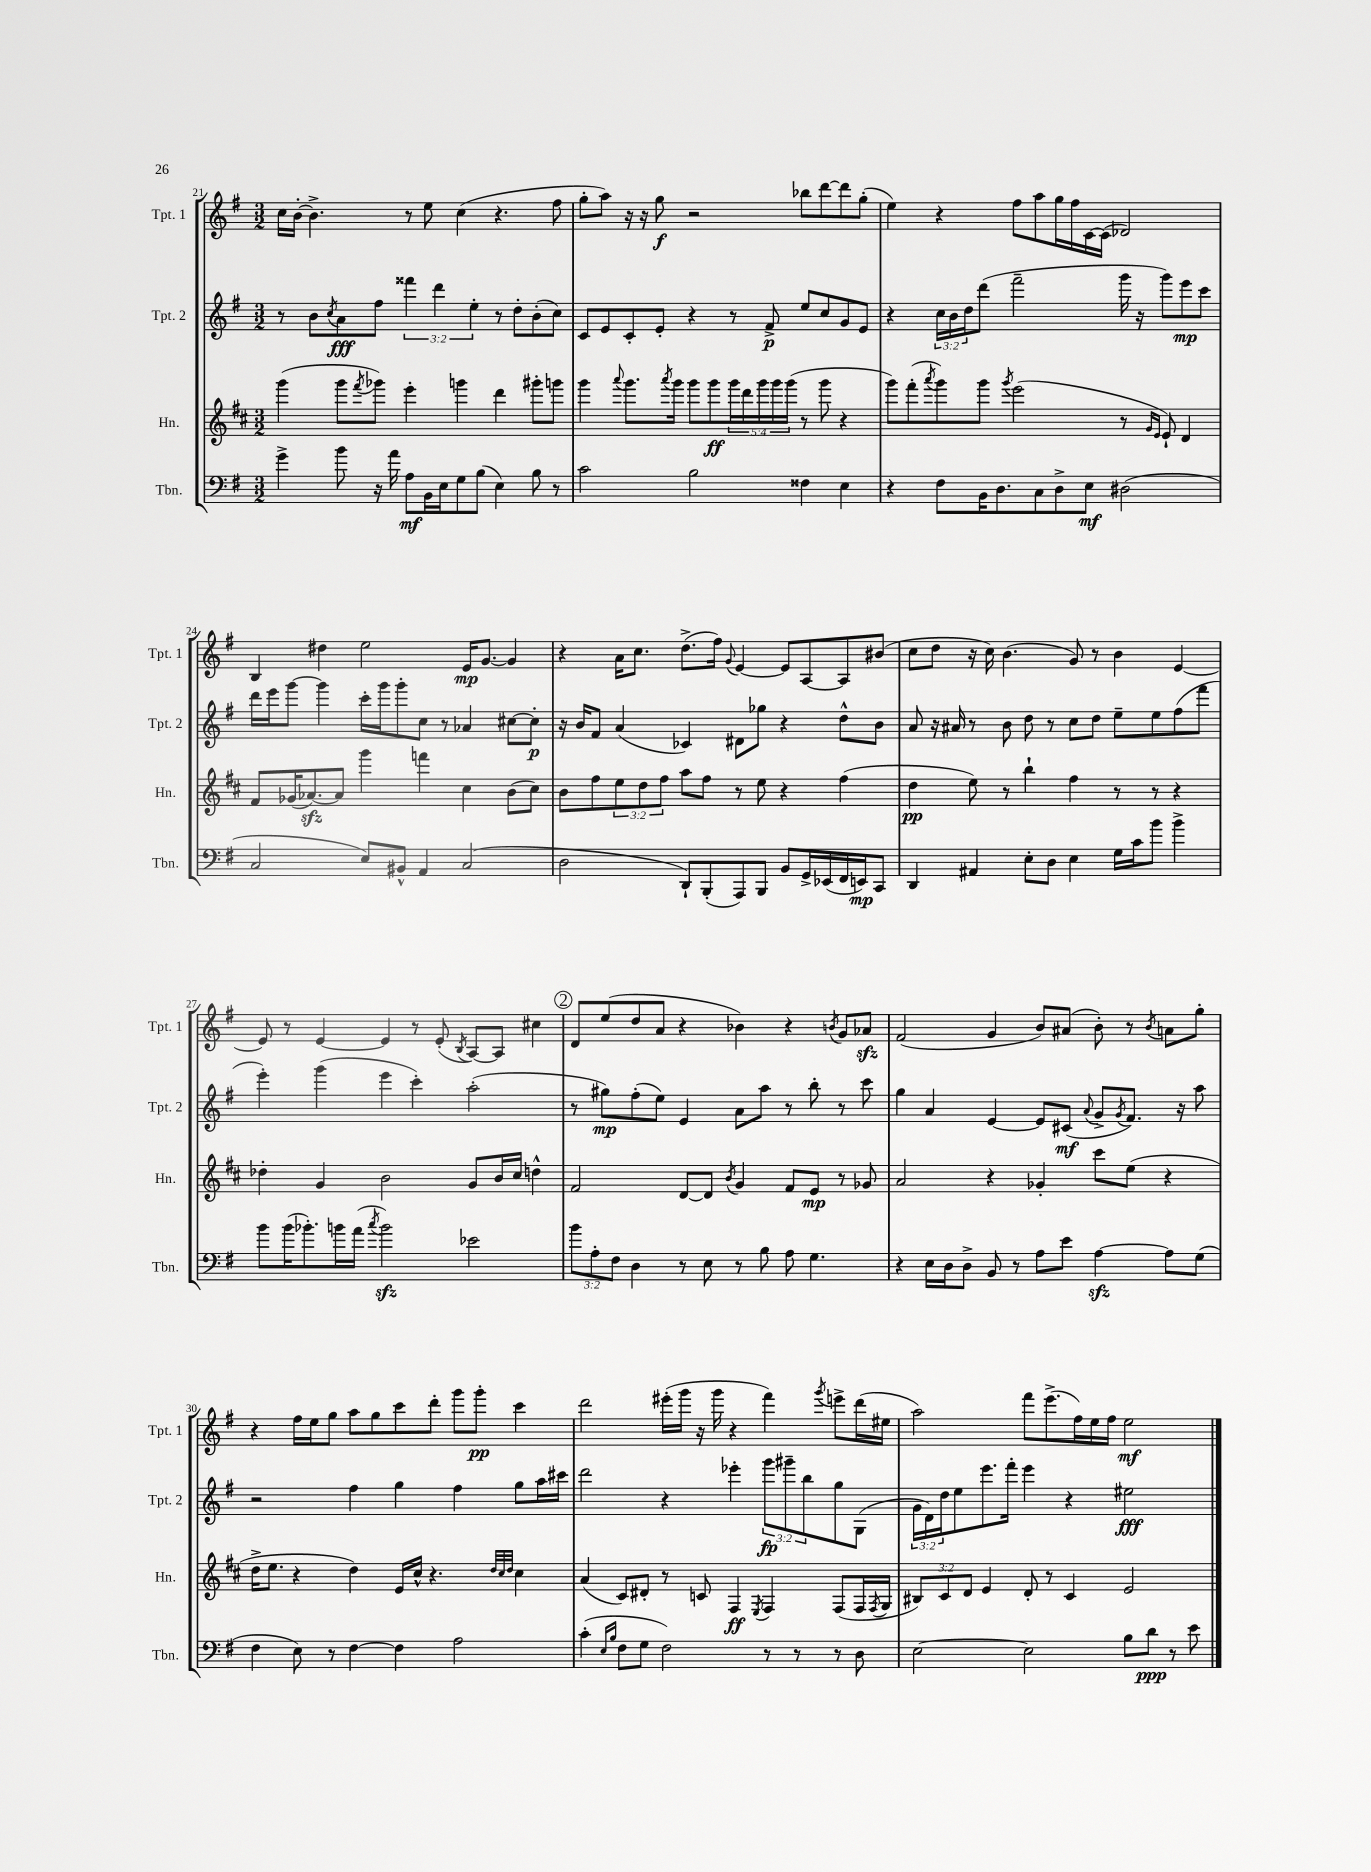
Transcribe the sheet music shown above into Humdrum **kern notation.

**kern	**kern	**kern	**kern
*staff4	*staff3	*staff2	*staff1
*clefF4	*clefG2	*clefG2	*clefG2
*k[f#]	*k[f#c#]	*k[f#]	*k[f#]
*M3/2	*M3/2	*M3/2	*M3/2
4g^	(4ggg	8r	16cc
.	.	.	[16b'
.	.	8b	4.b^]
.	.	8qcc	.
8b	8ggg	8a	.
.	8qfff#	.	.
16r	8ggg-)	8ff#	.
16a	.	.	.
8A	4eee'	6fff##	8r
16BB	.	.	8ee
.	.	6ddd	.
16E	.	.	.
8G	4ggg	.	(4cc
.	.	6ee'	.
(8B	.	.	.
4E)	4ddd	8r	4.r
.	.	8dd'	.
8B	8ggg#'	(8b'	.
8r	8ggg	8cc)	8ff#
=	=	=	=
2c	4ggg	8c	8gg'
.	.	8e	8aa)
.	8qqaaa	.	.
.	8.ggg	8c'	16r
.	.	.	16r
.	.	8e'	8gg
.	8qaaa	.	.
.	16ggg	.	.
2B	8ggg	4r	2r
.	8ggg	.	.
.	20ggg	8r	.
.	20ddd	.	.
.	20ggg	.	.
.	.	8f#^	.
.	20ggg	.	.
.	(20ggg	.	.
4F##	8r	8ee	8bb-
.	8ggg	8cc	[8ddd
4E	4r	8g	8ddd]
.	.	8e	(8gg'
=	=	=	=
4r	8ggg)	4r	4ee)
.	(8fff#'	.	.
.	8qaaa	.	.
8F#	8ggg)	24cc	4r
.	.	24b	.
.	.	24dd	.
16BB	8ggg	(8ddd	.
8.D	.	.	.
.	8qggg	.	.
.	(2eee	2fff#~	8ff#
8C	.	.	8aa
8D^	.	.	16gg
.	.	.	16ff#
8E	.	.	[16c
.	.	.	(16c]
(2D#	8r	16ggg	2d-)
.	.	16r	.
.	16qqg	.	.
.	16qqe	.	.
.	8e`)	8ggg)	.
.	4d	8eee	.
.	.	8ccc	.
=	=	=	=
2C	8f#	16ddd	4B
.	.	16eee	.
.	(16g-	[8ggg	.
.	[8.a-)	.	.
.	.	4ggg]	4dd#
.	8a-]	.	.
8E)	4ggg	16ccc'	2ee
.	.	16ggg	.
8BB#^^	.	8ggg'	.
4AA	4fff	8cc	.
.	.	8r	.
(2C	4cc#	4a-	16e
.	.	.	[8.g
.	(8b	[8cc#	4g]
.	8cc#)	8cc#']	.
=	=	=	=
2D	8b	16r	4r
.	.	16b	.
.	8ff#	8f#	.
.	12ee	(4a	16a
.	.	.	8.cc
.	12dd	.	.
.	12ff#	.	.
8DD`)	8aa	4c-)	(8.dd^
(8BBB'	8ff#	.	.
.	.	.	16ff#)
.	.	.	8qqg
8AAA)	8r	8d#	[4e
8BBB	8ee	8gg-	.
8BB	4r	4r	8e]
16GG^	.	.	[8A
(16EE-	.	.	.
16FF#	(4ff#	8dd^^	8A]
16EE)	.	.	.
8CC	.	8b	(8b#
=	=	=	=
4DD	4dd	8a	8cc
.	.	16r	8dd
.	.	16a#	.
4AA#	8ee)	8r	16r
.	.	.	16cc)
.	8r	8b	(4.b
8E'	4bb`	8dd	.
8D	.	8r	.
4E	4ff#	8cc	8g)
.	.	8dd	8r
16G	8r	8ee~	4b
16c	.	.	.
8b	8r	8ee	.
4b^	4r	(8ff#	[4e
.	.	8fff#	.
=	=	=	=
8b	4dd-'	4eee')	8e]
(16b	.	.	8r
8.b-')	.	.	.
.	4g	(4ggg	[4e
16b	.	.	.
(16a	.	.	.
8qcc	.	.	.
2b)	2b	4eee	4e]
.	.	4ccc')	8r
.	.	.	(8e'
.	.	.	8qB
2e-	8g	(2aa'	[8A)
.	16b	.	8A]
.	16cc#	.	.
.	4dd^^	.	4cc#
=	=	=	=
12b	2f#	8r	8d
12A'	.	.	.
.	.	8gg#)	(8ee
12F#	.	.	.
4D	.	(8ff#'	8dd
.	.	8ee)	8a
8r	[8d	4e	4r
8E	8d]	.	.
.	8qb	.	.
8r	4g	8a	4b-)
8B	.	8aa	.
8A	8f#	8r	4r
4.G	8e	8bb'	.
.	.	.	8qb
.	8r	8r	8g
.	8g-	8ccc	8a-
=	=	=	=
4r	2a	4gg	(2f#
16E	.	4a	.
16D	.	.	.
8D^	.	.	.
8BB	4r	[4e	4g
8r	.	.	.
8A	4g-'	8e]	8b)
8e	.	(8c#	(8a#
.	.	8qqa	.
[4A	8ccc#	8g^	8b')
.	.	8qg	.
.	(8ee	8.f#)	8r
.	.	.	8qb
8A]	4r	.	8a
.	.	16r	.
(8G	.	8aa	8gg'
=	=	=	=
4F#	16dd^	2r	4r
.	8.ee	.	.
8E)	4r	.	16ff#
.	.	.	16ee
8r	.	.	8gg
[4F#	4dd)	4ff#	8aa
.	.	.	8gg
4F#]	16e	4gg	8ccc
.	16cc#^^	.	.
.	4.r	.	8ddd'
2A	.	4ff#	8ggg
.	.	.	8ggg'
.	32qqdd	.	.
.	32qqcc#	.	.
.	32qqdd	.	.
.	4cc#	8gg	4ccc
.	.	16aa	.
.	.	16ccc#	.
=	=	=	=
(4c'	(4a	2ddd	2ddd
16qqE	.	.	.
16qqB	.	.	.
8F#	8c#)	.	.
8G	8d#'	.	.
2F#)	8r	4r	(16eee#'
.	.	.	16ggg
.	8c	.	16r
.	.	.	16ggg
.	4F#	4eee-'	4r
.	8qE	.	.
8r	4F#	12ggg	4fff#)
.	.	12ggg#~	.
8r	.	.	.
.	.	12bb	.
.	.	.	8qggg
8r	(8F#	8gg	8eee^
8D	16F#	(8G	(16ddd
.	8qF#	.	.
.	16G	.	16ee#
=	=	=	=
[2E	12B#)	24g	2aa)
.	.	24d)	.
.	12c#	24dd	.
.	.	8ee	.
.	12d	.	.
.	4e	8.eee	.
.	.	16fff#'	.
2E]	8d'	4eee	8fff#
.	8r	.	(8.eee^
.	4c#	4r	.
.	.	.	16ff#)
.	.	.	16ee
.	.	.	16ff#
8B	2e	2ee#	2ee
8d	.	.	.
8r	.	.	.
8e	.	.	.
==	==	==	==
*-	*-	*-	*-
